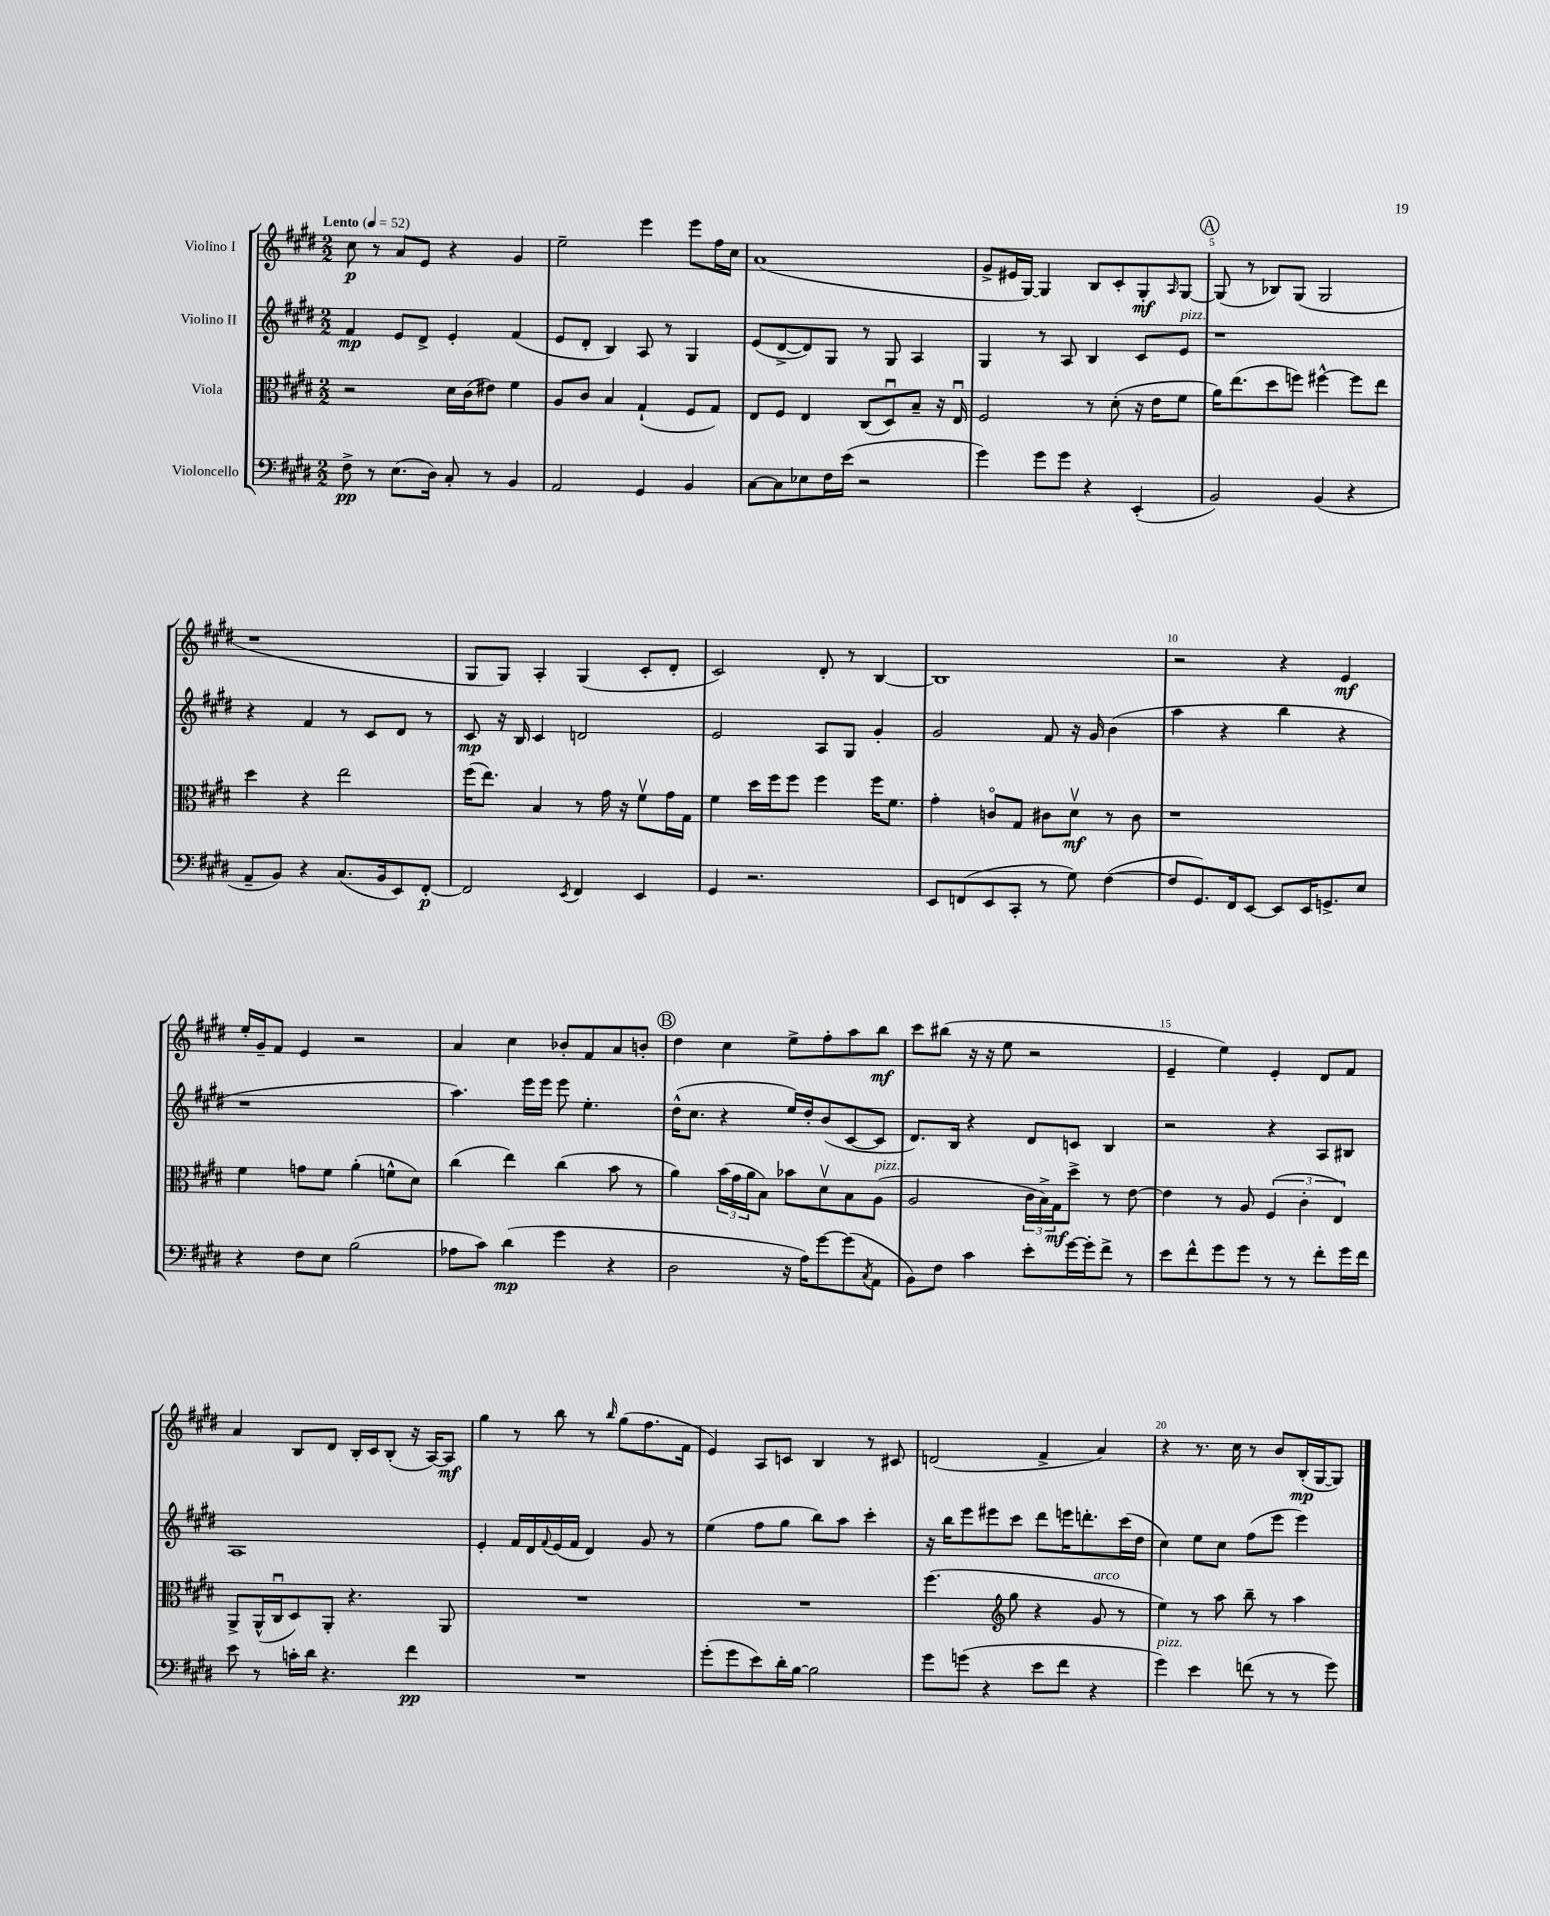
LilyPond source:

<<
\new StaffGroup <<
\new Staff = "s0" \with { instrumentName = "Violino I" } {
    \clef treble \key e \major \numericTimeSignature \time 2/2 \tempo "Lento" 4 = 52
    cis''8\p r8 a'8 e'8 r4 gis'4 |
    e''2-- e'''4 e'''8 fis''16 cis''16 |
    a'1( |
    gis'8-> eis'16 gis16~) gis4 b8 cis'8-. gis8-.\mf \grace { a16 } gis8~ |
    \mark \markup { \circle "A" } gis8( r8 bes8) gis8( gis2 |
    r1 |
    gis8 gis8) a4-. gis4( cis'8-. dis'8-. |
    cis'2) dis'8-. r8 b4~ |
    b1 |
    r2 r4 e'4\mf |
    e''16-. gis'16-- fis'8 e'4 r2 |
    a'4 cis''4 bes'8-. fis'8 a'8 b'8-. |
    \mark \markup { \circle "B" } dis''4 cis''4 e''8-> fis''8-. a''8 b''8\mf |
    cis'''8 bis''8( r16 r16 e''8 r2 |
    e'4-- e''4) e'4-. dis'8 fis'8 |
    a'4 b8 dis'8 b16-. cis'16 b8-.( r16 a16~) a8\mf |
    gis''4 r8 b''8 r8 \grace { b''16 } gis''8( fis''8. fis'16 |
    e'4) a8 c'8 b4 r8 cis'8 |
    d'2( fis'4-> a'4) |
    r4 r8. cis''16 r8 b'8 b16-.\mp( gis16~ gis8) \bar "|." |
}
\new Staff = "s1" \with { instrumentName = "Violino II" } {
    \clef treble \key e \major \numericTimeSignature \time 2/2
    fis'4\mp e'8 dis'8-> e'4-. fis'4( |
    e'8 dis'8-. b4) a8 r8 gis4 |
    e'8( dis'8~-> dis'8) gis8 r8 gis8 a4 |
    gis4 r8 a8 b4 cis'8 e'8^\markup { \italic "pizz." } |
    \mark \markup { \circle "A" } r1 |
    r4 fis'4 r8 cis'8 dis'8 r8 |
    cis'8\mp r16 b16 cis'4 d'2 |
    e'2 a8 gis8 gis'4-. |
    gis'2 fis'8 r16 gis'16 b'4( |
    a''4 r4 b''4 r4 |
    r1 |
    a''4.) e'''16 e'''16 e'''8 e''4.-. |
    \mark \markup { \circle "B" } dis''16-^( cis''8. r4 e''16) dis''16-. b'8( cis'8~ cis'8 |
    dis'8.) b16 r4 dis'8 c'8 b4 |
    r2 r4 a8 bis8 |
    a1 |
    e'4-. fis'16 dis'16 \appoggiatura { fis'8 } e'16( fis'16 dis'4) gis'8 r8 |
    e''4( fis''8 gis''8 b''8) a''8 cis'''4-. |
    r16 b''16 e'''8 eis'''8 cis'''8 dis'''8 e'''16 d'''8.-. cis'''16( dis''16 |
    cis''4) e''8 cis''8 fis''8( e'''8 e'''4) \bar "|." |
}
\new Staff = "s2" \with { instrumentName = "Viola" } {
    \clef alto \key e \major \numericTimeSignature \time 2/2
    r2 dis'16 cis'16( eis'8) fis'4 |
    a8 cis'8 b4 gis4-!( fis8 gis8) |
    e8 fis8 e4 cis8( dis8\downbow) b8-- r16 e16\downbow |
    fis2 r8 dis'8-.( r16 e'16 fis'8 |
    \mark \markup { \circle "A" } a'16) e''8.( dis''8 f''8) fis''4~-^ fis''8 e''8 |
    dis''4 r4 e''2 |
    fis''16( e''8.) b4 r8 gis'16 r16 fis'8\upbow gis'16 gis16 |
    fis'4 dis''16 fis''16 fis''8 fis''4 fis''16 fis'8. |
    gis'4-. c'8\flageolet gis8 cis'8 dis'8\upbow\mf r8 cis'8 |
    r1 |
    fis'4 g'8 fis'8 a'4-.( f'8-^ dis'8) |
    cis''4( e''4) cis''4( b'8 r8 |
    \mark \markup { \circle "B" } a'4) \tuplet 3/2 { b'16( gis'16 a'16 } b8) bes'8 dis'8\upbow b8 a8^\markup { \italic "pizz." }( |
    a2 \tuplet 3/2 { cis'16 b16->) gis16\mf } dis''8-> r8 e'8~ |
    e'4 r8 a8 \tuplet 3/2 { fis4( cis'4-. e4) } |
    a,8-> a,16-^( cis16\downbow dis8) a,8-. r4. a,8 |
    R1 |
    R1 |
    fis''4.( \clef treble gis''8 r4 gis'8^\markup { \italic "arco" } r8 |
    e''4) r8 a''8 b''8-- r8 a''4 \bar "|." |
}
\new Staff = "s3" \with { instrumentName = "Violoncello" } {
    \clef bass \key e \major \numericTimeSignature \time 2/2
    fis8->\pp r8 e8.( dis16) cis8-. r8 b,4 |
    a,2 gis,4 b,4 |
    cis8~ cis8 ees8 fis16 e'16( r2 |
    gis'4) gis'8 gis'8 r4 e,4-.( |
    \mark \markup { \circle "A" } b,2) b,4( r4 |
    a,8-- b,8) r4 cis8.( b,16 e,8) fis,8~-.\p |
    fis,2 \acciaccatura { e,8 } fis,4 e,4 |
    gis,4 r2. |
    e,8 f,8( e,8 cis,8-. r8 gis8) fis4~( |
    fis8 gis,8.) fis,16 e,8~ e,8 e,16 g,8.-> e8 |
    r4 fis8 e8 b2( |
    aes8 cis'8) dis'4\mp( gis'4 r4 |
    \mark \markup { \circle "B" } dis2 r16 a16) gis'8~ gis'8( \acciaccatura { cis8 } a,8 |
    b,8) fis8 cis'4 e'8-. gis'16~ gis'16-. fis'8-> r8 |
    e'8 fis'8-^ gis'8 gis'8 r8 r8 fis'8-. gis'16 fis'16 |
    e'8 r8 c'16-. dis'16 r4. fis'4\pp |
    R1 |
    gis'8-.( gis'8 e'8) dis'16-. b16~ b2 |
    gis'8 g'8( r4 e'8 fis'8 r4 |
    gis'4^\markup { \italic "pizz." }) e'4 f'8( r8 r8 gis'8) \bar "|." |
}
>>
>>
\layout { \context { \Score \override BarNumber.break-visibility = ##(#f #t #t) barNumberVisibility = #(every-nth-bar-number-visible 5) } }
